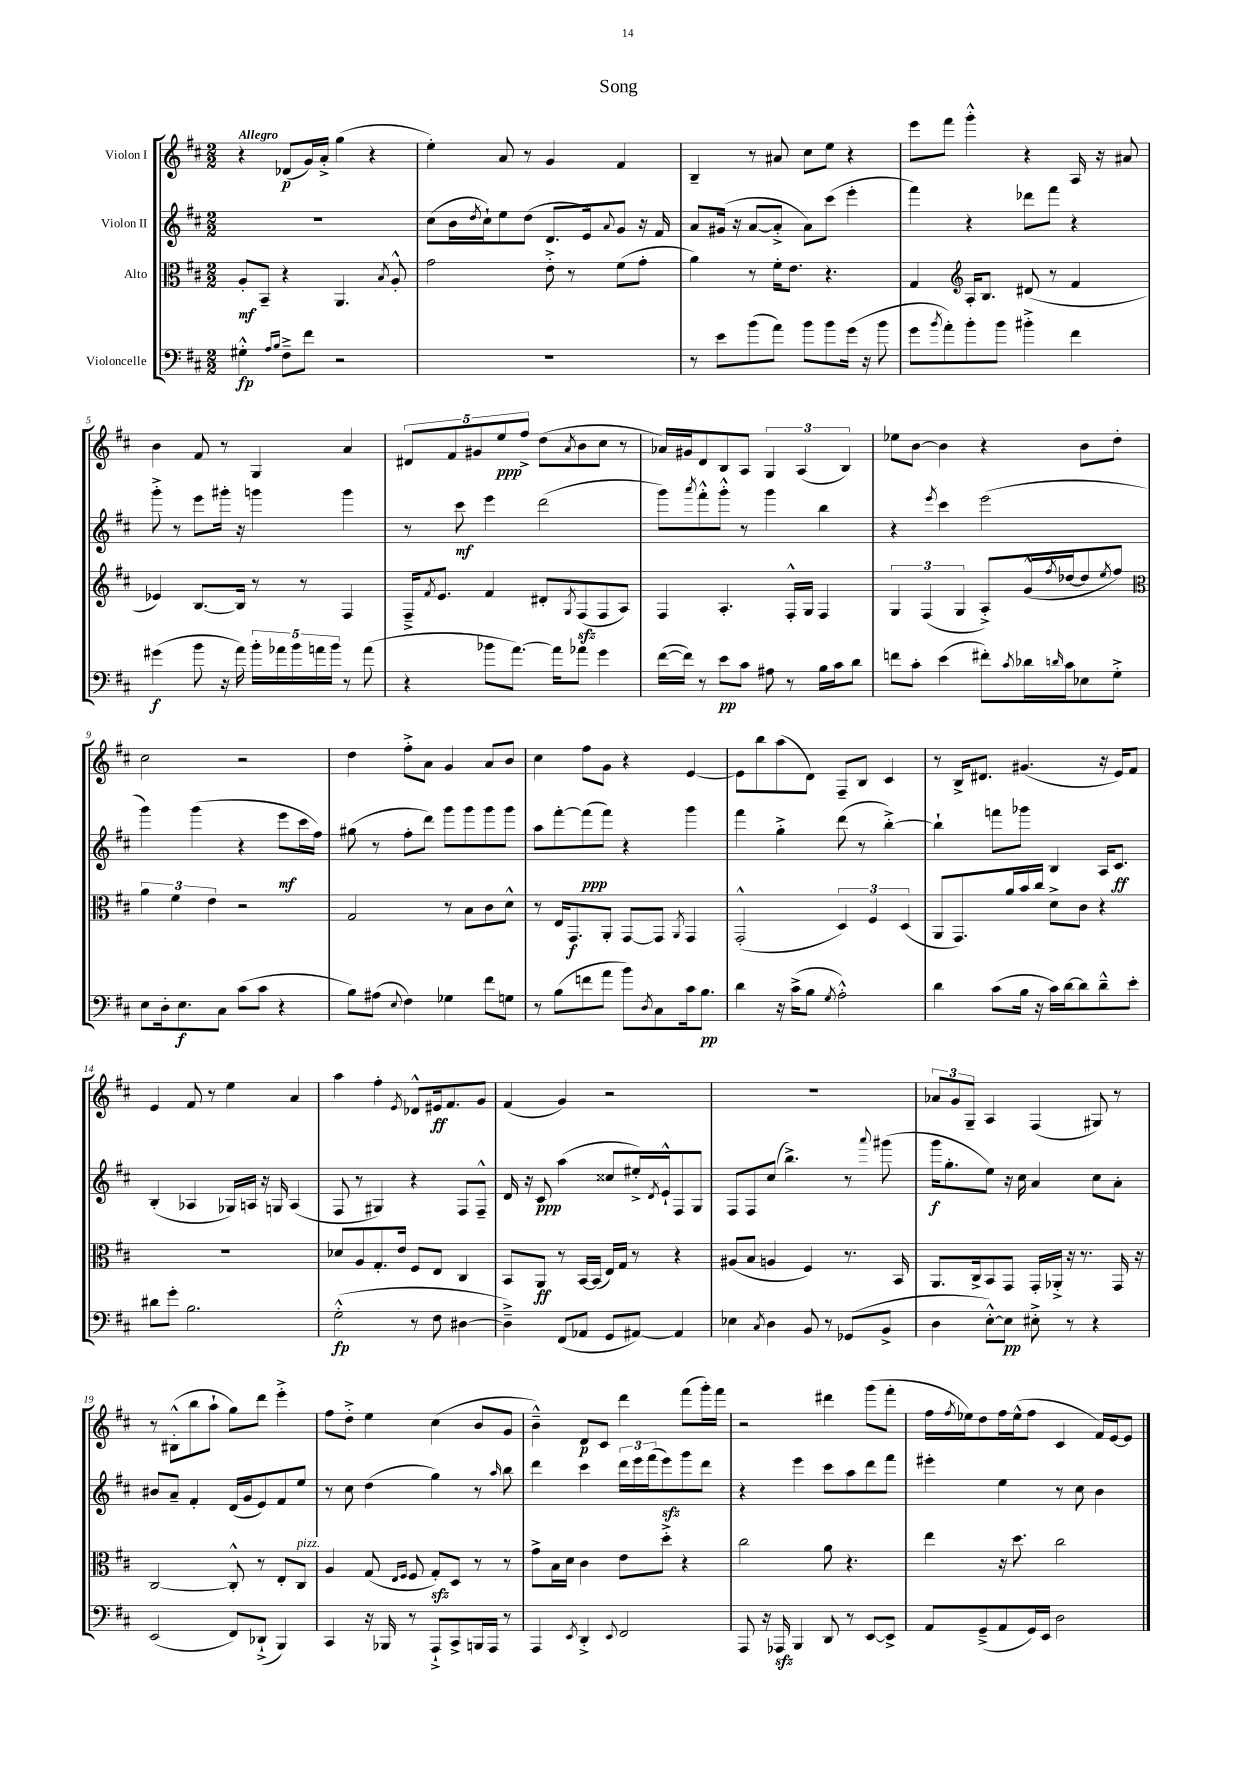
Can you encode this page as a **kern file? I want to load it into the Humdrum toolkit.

**kern	**kern	**kern	**kern
*staff4	*staff3	*staff2	*staff1
*clefF4	*clefC3	*clefG2	*clefG2
*k[f#c#]	*k[f#c#]	*k[f#c#]	*k[f#c#]
*M2/2	*M2/2	*M2/2	*M2/2
4G#'^^\	8A'/L	1r	4r
.	8BB~/J	.	.
16qqA/LL	.	.	.
16qqB/JJ	.	.	.
8F#~^\L	4r	.	(8d-/L
8f#\J	.	.	16g/L)
.	.	.	16a'^/JJ
2r	4.AA/	.	(4gg\
.	.	.	4r
.	8qB/	.	.
.	8A'^^/	.	.
=	=	=	=
1r	2g\	(8cc#\L	4ee'\)
.	.	16b\L	.
.	.	8qdd/	.
.	.	16cc#`\J)	.
.	.	8ee\	8a/
.	.	(8dd\J	8r
.	8e'^\	8.d/L	4g/
.	8r	.	.
.	.	16e/k)	.
.	.	8qqa/	.
.	(8f#\L	8g/J	4f#/
.	8g'\J	16r	.
.	.	16f#/	.
=	=	=	=
8r	4a\)	8a/L	4B~/
8e\L	.	(16g#/Jk	.
.	.	16r	.
(8b\	8r	[8a/L	8r
8a\J)	16f#'\LK	8a'^/]J	8a#/
.	8.e\J	.	.
8b\L	.	8a\L)	8cc#\L
8b\	4.r	(8ccc#\J	8ee\J
(16g\Jk	.	4eee'\	4r
16r	.	.	.
8b\	.	.	.
=	=	=	=
8g\L	4G/	4fff#\)	8eee\L
8qb/	.	.	.
8a'\)	.	.	8fff#\J
*	*clefG2	*	*
8b'\	16A'/LK	4r	4ggg'^^\
.	8.B/J	.	.
8b\J	.	.	.
4b#'^\	(8d#/	8ddd-\L	4r
.	8r	8fff#\J	.
4f#\	4f#/	4r	16A/
.	.	.	16r
.	.	.	8a#/
=	=	=	=
(4g#\	4e-/)	8ggg'^\	4b\
.	.	8r	.
8b\	[8.B/L	8eee\L	8f#/
16r	.	16ggg#'\Jk	8r
16a\)	16B/]Jk	16r	.
20b'\LL	8r	4ggg\	4G/
20a-\	.	.	.
20b\	.	.	.
.	8r	.	.
20a\	.	.	.
20b\JJ	.	.	.
8r	4F#/	4ggg\	4a/
(8a\	.	.	.
=	=	=	=
4r	16F#~^/LK	8r	10d#/L
.	8qf#/	.	.
.	8.e/J	.	.
.	.	.	10f#/
.	.	8ccc#\	.
.	.	.	10g#/
8b-\L	4f#/	4eee\	.
.	.	.	10ee/
[8.a\J)	.	.	.
.	.	.	10ff#^/J
.	8d#'/L	(2ddd\	(8dd\L
16a\]LK	.	.	.
.	8qG/	.	8qa/
8a-\J	(8F#/	.	8b\
4g\	8F#/	.	8cc#\J
.	8A/J)	.	8r
=	=	=	=
([16f#\LL	4F#/	8ggg\L)	16a-/LL)
16f#\]JJ)	.	.	16g#/J
.	.	8qaaa/	.
8r	.	8fff#'^^\	8d/
8e\L	4.A'/	8ggg'^^\J	8B/
8c#\J	.	8r	8A/J
8A#\	.	4ggg\	6G/
8r	16F#'^^/LL	.	.
.	.	.	(6A/
.	16G/JJ	.	.
16B\LL	4F#/	4bb\	.
16c#\J	.	.	.
.	.	.	6B/)
8d\J	.	.	.
=	=	=	=
8f\L	6G/	4r	8ee-\L
8c#'\J	.	.	[8b\J
.	(6F#/	.	.
.	.	8qeee/	.
(4e\	.	4ccc#\	4b\]
.	6G/	.	.
8f#'\L)	8A'^/L)	(2eee\	4r
8qc#/	.	.	.
16d-\L	(16g^^/L	.	.
16qqd/	8qff#/	.	.
16c#\J	[16dd-/J	.	.
8E-\	8dd-/]	.	8b\L
.	8qee/	.	.
8G'^\J	8ff#/J)	.	8dd'\J
=	=	=	=
*	*clefC3	*	*
8E\L	6a\	4ggg\)	2cc#\
16D'\k	.	.	.
.	6f#\	.	.
8.E\	.	.	.
.	.	(4ggg\	.
.	6e\	.	.
8C#\J	.	.	.
(8c#\L	2r	4r	2r
8c#\J	.	.	.
4r	.	8eee\L	.
.	.	16ccc#\L	.
.	.	16ff#\JJ)	.
=	=	=	=
8B\L)	2G/	(8gg#\	4dd\
(8A#\J	.	8r	.
8qqE/	.	.	.
4F#\)	.	8ff#'\L	8ff#'^\L
.	.	8ddd\J)	8a\J
4G-\	8r	8ggg\L	4g/
.	8B\L	8ggg\	.
8f#\L	8c#\	8ggg\	8a/L
8G\J	8d^^\J	8ggg\J	8b/J
=	=	=	=
8r	8r	8aa\L	4cc#\
(8B\L	16E/LK	[8fff#'\	.
.	8.GG/	.	.
8f\	.	(8fff#\]	8ff#\L
8a\J	8AA'/J	8fff#\J)	8g\J
8b\L)	[8GG/L	4r	4r
8qD/	.	.	.
8C#\	8GG/]J	.	.
.	8qAA/	.	.
16c#\k	4GG/	4ggg\	[4e/
8.B\J	.	.	.
=	=	=	=
4d\	(2GG'^^/	4fff#\	8e\]L
.	.	.	8bb\
16r	.	4gg'^\	(8aa\
(16c#^\LK	.	.	.
8B\J	.	.	8d\J)
8qG/	.	.	.
2A'^^\)	6D/)	(8ddd\	8F#~/L
.	.	8r	8B/J
.	6F#/	.	.
.	.	[4bb'^\)	4c#/
.	(6D/	.	.
=	=	=	=
4d\	8AA/L	4bb`\]	8r
.	8.GG/)	.	16B^/LK
.	.	.	8.d#/J
(8c#\L	.	8fff\L	.
.	16a/L	.	.
16B\Jk	16b/	8ggg-\J	(4.g#/
16r	16cc#/JJ	.	.
16c#\LL)	8d^\L	4B/	.
[16d\J	.	.	.
8d\]	8c#\J	.	.
8d~^^\	4r	16A/LK	16r
.	.	8.c#/J	16e/LK)
8e'\J	.	.	8f#/J
=	=	=	=
8d#\L	1r	(4B'/	4e/
8g'\J	.	.	.
2.B\	.	4A-/	8f#/
.	.	.	8r
.	.	16G-/LL)	4ee\
.	.	16A/JJ	.
.	.	16r	.
.	.	16G/	.
.	.	(4A/	4a/
=	=	=	=
(2G'^^\	8d-/L	8F#/	4aa\
.	8A/	8r	.
.	8.G'/	4G#/)	4ff#'\
.	16e/Jk	.	.
.	.	.	8qe/
8r	8F#/L	4r	8d-^^/L
8F#\	8E/J	.	16e#/k
.	.	.	8.f#/
[4D#\	4C#/	8F#/L	.
.	.	8F#~^^/J	8g/J
=	=	=	=
4D#~^\])	8BB/L	16d/	(4f#/
.	.	16r	.
.	8AA/J	8c#/	.
(8FF#/L	8r	(4aa\	4g/)
8AA-/J	[16BB/LL	.	.
.	(16BB/]JJ	.	.
8GG/L	16E/LL)	8cc##/L	2r
.	16G/JJ	.	.
[8AA#/J)	8r	16ee#'^/L)	.
.	.	8qd/	.
.	.	16e`^^/J	.
4AA#/]	4r	8F#/	.
.	.	8G/J	.
=	=	=	=
4E-\	(8A#/L	8F#/L	1r
.	8B/J	8F#/	.
8qC#/	.	.	.
4D\	4A/	(8cc#/J	.
.	.	4.bb^\)	.
8BB/	4F#/)	.	.
8r	.	.	.
(8GG-/L	8.r	8r	.
.	.	8qqaaa/	.
8BB^/J	.	(8ggg#\	.
.	16BB/	.	.
=	=	=	=
4D\	8.AA/L	16ggg\LK	12a-/L
.	.	8.gg'\	.
.	.	.	12g/
.	.	.	12G~/J
.	16C#^/k	.	.
[8E'^^\L)	8BB/	8ee\J)	4A/
8E\]J	8GG/J	16r	.
.	.	16cc#\	.
8E#'^\	16GG'/LL	4a/	(4F#/
.	16AA-'^/JJ	.	.
8r	16r	.	.
.	8.r	.	.
4r	.	8cc#\L	8G#/)
.	16GG/	8a'\J	8r
.	16r	.	.
=	=	=	=
(2EE/	[2C#/	8b#/L	8r
.	.	8a~/J	(8B#'^^\L
.	.	4f#'/	8bb\
.	.	.	8aa`\J
8FF#/L)	8C#'^^/]	(16d/LL	8gg\L)
.	.	16g/J	.
(8DD-`^/J	8r	8e/)	8ddd\J
4BBB/)	8E'/L	8f#/	4eee'^\
.	8C#/J	8ee/J	.
=	=	=	=
4CC#/	4A/	8r	8ff#\L
.	.	8cc#\	8dd'^\J
16r	(8G/	(4dd\	4ee\
16BBB-/	.	.	.
.	16qqE/LL	.	.
.	16qqF#/JJ	.	.
8r	8F#/	.	.
8AAA`^/L	8G'/L)	4gg\)	(4cc#\
8CC#^/	8D/J	.	.
16BBB/L	8r	8r	8b/L
16AAA/JJ	.	.	.
.	.	16qqaa/	.
8r	8r	8bb\	8g/J
=	=	=	=
4AAA/	8g^\L	4ddd\	4b~^^\)
.	16B\L	.	.
.	16d\JJ	.	.
8qEE/	.	.	.
4DD'^/	4c#\	4ccc#\	8d/L
.	.	.	8c#/J
8qqEE/	.	.	.
2FF#/	8e\L	24ddd\LL	4ddd\
.	.	24eee\	.
.	.	(24fff#\J	.
.	8dd'^\J	8eee\)	.
.	4r	8ggg\	(8fff#\L
.	.	8ddd\J	16ggg'\L)
.	.	.	16fff#\JJ
=	=	=	=
8AAA/	2cc#\	4r	2r
16r	.	.	.
16AAA-/	.	.	.
4BBB/	.	4eee\	.
8DD/	8a\	8ccc#\L	4ddd#\
8r	4.r	8aa\	.
[8EE/L	.	8ddd\	(8ggg\L
8EE^/]J	.	8fff#\J	8fff#'\J
=	=	=	=
8AA/L	4ee\	4eee#'\	16ff#\LL
.	.	.	8qff#/
.	.	.	16ee-\J)
(8GG~^/	.	.	8dd\
8AA/	16r	4ee\	16ff#\L
.	8.dd\	.	(16ee-^^\J
16GG/L)	.	.	8ff#\J
16EE/JJ	.	.	.
2D\	2cc#\	8r	4c#/
.	.	8cc#\	.
.	.	4b\	16f#/LL)
.	.	.	[16e/J
.	.	.	8e/]J
==	==	==	==
*-	*-	*-	*-
